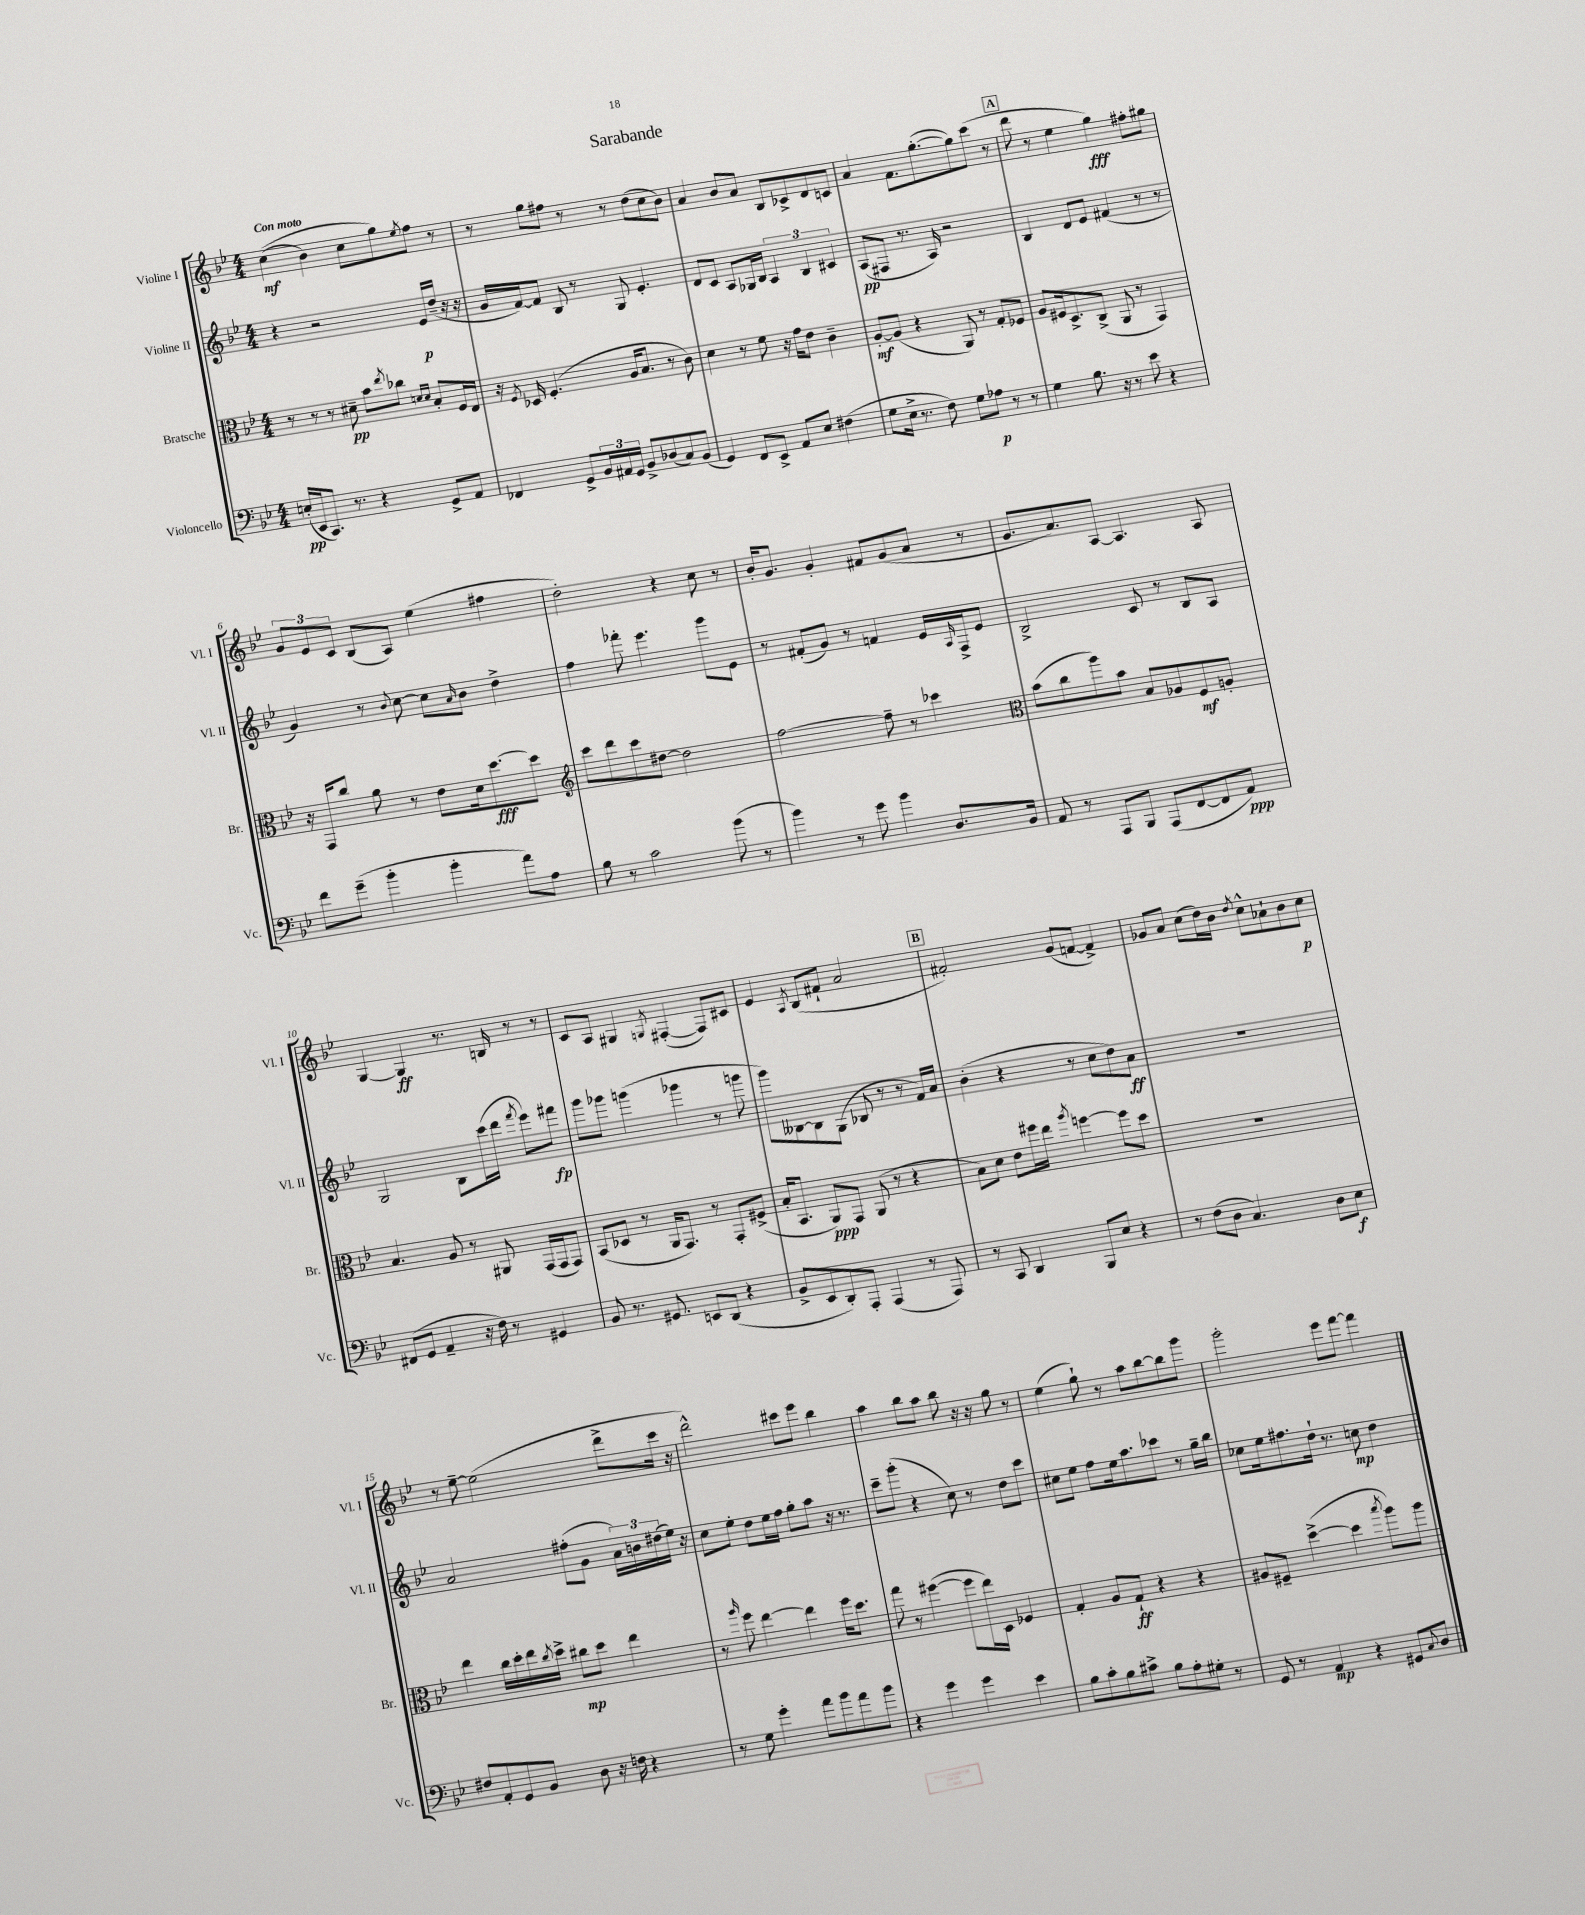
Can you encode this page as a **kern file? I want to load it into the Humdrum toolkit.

**kern	**dynam	**kern	**dynam	**kern	**dynam	**kern	**dynam
*part4	*part4	*part3	*part3	*part2	*part2	*part1	*part1
*staff4	*staff4	*staff3	*staff3	*staff2	*staff2	*staff1	*staff1
*I"Violoncello	*	*I"Bratsche	*	*I"Violine II	*	*I"Violine I	*
*I'Vc.	*	*I'Br.	*	*I'Vl. II	*	*I'Vl. I	*
*clefF4	*	*clefC3	*	*clefG2	*	*clefG2	*
*k[b-e-]	*	*k[b-e-]	*	*k[b-e-]	*	*k[b-e-]	*
*M4/4	*	*M4/4	*	*M4/4	*	*M4/4	*
=1	=1	=1	=1	=1	=1	=1	=1
!	!	!	!	!	!	!LO:TX:a:B:t=Con moto	!
(16En'/LL	pp	8r	.	4r	.	((4cc\	mf
16EE-/J	.	.	.	.	.	.	.
8.CC/J)	.	8r	.	.	.	.	.
.	.	8r	.	2r	.	4b-\)	.
8.r	.	.	.	.	.	.	.
.	.	8d#X~\	pp	.	.	.	.
4r	.	8b-\L	.	.	.	8cc\L	.
.	.	8qee-/	.	.	.	.	.
.	.	8cc-X\J	.	.	.	8gg\)	.
.	.	16qqdn/LL	.	.	.	.	.
.	.	16qqd/JJ	.	.	.	8qee-/	.
8GG^/L	.	8B-'/L	.	16e-/LL	p	8ff\J	.
.	.	.	.	(16dd~/JJ	.	.	.
8AA/J	.	16F/L	.	16r	.	8r	.
.	.	16E-/JJ	.	16r	.	.	.
=2	=2	=2	=2	=2	=2	=2	=2
4FF-X/	.	16r	.	16g/LL	.	8r	.
.	.	8qF/	.	.	.	.	.
.	.	16D-X/	.	[16f/J)	.	.	.
.	.	(4.F'/	.	8f/J]	.	8gg\L	.
8GG^/L	.	.	.	8B-/	.	8ff#X\J	.
24BB-/L	.	.	.	8r	.	8r	.
24AA#X/	.	.	.	.	.	.	.
24GG/JJ	.	.	.	.	.	.	.
8BB-^/L	.	16A/KL	.	8G/	.	8r	.
.	.	8.B-/J	.	.	.	.	.
(8D-X/	.	.	.	4.e-'/	.	(8dd\L	.
8C/)	.	8r	.	.	.	8cc\	.
(8BB-/J	.	8c\)	.	.	.	8b-\J)	.
=3	=3	=3	=3	=3	=3	=3	=3
4GG/)	.	4d\	.	8d/L	.	4a/	.
.	.	.	.	8c/J	.	.	.
8FF/L	.	8r	.	8A/L	.	8b-/L	.
8EE-^/J	.	8f\	.	16G-X/L	.	8a/J	.
.	.	.	.	16B-/JJ	.	.	.
8AA/L	.	16r	.	6A/	.	8B-/L	.
.	.	16g\KL	.	.	.	.	.
8E-/J	.	8e-\J	.	.	.	8c-X^/	.
.	.	.	.	6B-/	.	.	.
(4F#X\	.	4c~\	.	.	.	8d/	.
.	.	.	.	6c#X/	.	.	.
.	.	.	.	.	.	8cn/J	.
=4	=4	=4	=4	=4	=4	=4	=4
8G\L	.	[8A'/L	mf	(8A/L	pp	4a/	.
16E-^\Jk	.	(8A/J]	.	8F#X/J	.	.	.
8.r	.	.	.	.	.	.	.
.	.	4r	.	8.r	.	8.f\L	.
8F\)	.	.	.	.	.	.	.
.	.	.	.	16A/)	.	([8.gg'\	.
8G\L	.	8AA/)	.	2r	.	.	.
8A-X\J	p	8r	.	.	.	8gg\])	.
8r	.	8G'/L	.	.	.	(8ccc\J	.
8r	.	8F-X/J	.	.	.	8r	.
!!LO:REH:place=s1:t=A
=5	=5	=5	=5	=5	=5	=5	=5
4G\	.	8A/L	.	4B-/	.	8ddd\	.
.	.	16F#X/k	.	.	.	8r	.
.	.	8.D^/	.	.	.	.	.
8.B-\	.	.	.	8d/L	.	4ee-\	.
.	.	(8C^/J	.	8e-/J	.	.	.
16r	.	.	.	.	.	.	.
8r	.	8AA/	.	(4f#X/	.	4gg\)	fff
8e-\	.	8r	.	.	.	.	.
4r	.	4GG/)	.	8r	.	8ff#X'\L	.
.	.	.	.	8r	.	8gg#X\J	.
!!LO:LB:g=z
=6	=6	=6	=6	=6	=6	=6	=6
8f\L	.	16r	.	4g/)	.	12g/L	.
.	.	16GG/KL	.	.	.	.	.
.	.	.	.	.	.	12e-/	.
(8g~\J	.	8cc/J	.	.	.	.	.
.	.	.	.	.	.	12c/J	.
4b-'\	.	8a\	.	8r	.	(8B-/L	.
.	.	.	.	8qqb-/	.	.	.
.	.	8r	.	[8cc\	.	8A/J)	.
4b-'\	.	8e-\L	.	8cc\L]	.	(4ee-\	.
.	.	.	.	16qqa/	.	.	.
.	.	16d\k	.	8b-\J	.	.	.
.	.	[8.dd\	fff	.	.	.	.
8a\L)	.	.	.	4dd^\	.	4ff#X\	.
8A\J	.	8dd\J]	.	.	.	.	.
=7	=7	=7	=7	=7	=7	=7	=7
*	*	*clefG2	*	*	*	*	*
8B-\	.	8ccc\L	.	4ff\	.	2dd'\)	.
8r	.	8ddd\	.	.	.	.	.
2c\	.	8ccc\	.	8fff-X'\	.	.	.
.	.	[8dd#X\J	.	4.eee-\	.	.	.
.	.	2dd#\]	.	.	.	4r	.
(8b-\	.	.	.	8ggg\L	.	8cc\	.
8r	.	.	.	8e-\J	.	8r	.
=8	=8	=8	=8	=8	=8	=8	=8
4b-\)	.	[2ff\	.	8r	.	16b-'/KL	.
.	.	.	.	.	.	8.g/J	.
.	.	.	.	(8f#X'/L	.	.	.
8r	.	.	.	8g/J)	.	4g'/	.
8g\	.	.	.	8r	.	.	.
4b-\	.	8ff~\]	.	4fn/	.	8f#X/L	.
.	.	8r	.	.	.	(8g/	.
8.D/L	.	4ccc-X\	.	16e-/LL	.	8a/J	.
.	.	.	.	16qqA/	.	.	.
.	.	.	.	16F^/J	.	.	.
.	.	.	.	8e-/J	.	8r	.
16BB-/Jk	.	.	.	.	.	.	.
=9	=9	=9	=9	=9	=9	=9	=9
*	*	*clefC3	*	*	*	*	*
8AA/	.	(8b-\L	.	2B-^/	.	8.g/L	.
8r	.	8cc\	.	.	.	.	.
.	.	.	.	.	.	8.a/)	.
8AAA/L	.	8aa\)	.	.	.	.	.
8BBB-/J	.	8b-\J	.	.	.	[8A/J	.
(8AAA/L	.	8B-/L	.	8c/	.	4.A/]	.
[8FF/	.	8A-X/	.	8r	.	.	.
8FF/]	.	8F/	mf	8B-/L	.	.	.
8AA/J)	ppp	8An'/J	.	8A/J	.	8A/	.
!!LO:LB:g=z
=10	=10	=10	=10	=10	=10	=10	=10
(8FF#X/L	.	4.B-/	.	2G/	.	[4G/	.
8GG/J	.	.	.	.	.	.	.
4AA~/	.	.	.	.	.	4G/]	ff
.	.	8A/	.	.	.	.	.
16r	.	8r	.	8B-\L	.	8.r	.
16F\)	.	.	.	.	.	.	.
8r	.	8AA#X/	.	(16ccc\L	.	.	.
.	.	.	.	16ddd\JJ	.	16Bn/	.
.	.	.	.	8qfff/	.	.	.
4GG#X/	.	(16GG/LL	.	8eee-\L)	.	8r	.
.	.	16GG/J	.	.	.	.	.
.	.	8GG/J)	.	8fff#X\J	fp	8r	.
=11	=11	=11	=11	=11	=11	=11	=11
8BB-/	.	(8BB-/L	.	8ggg\L	.	8c/L	.
8.r	.	8D-X/J	.	8ggg-X\J	.	8A/J	.
.	.	8r	.	(4gggn\	.	4G#X/	.
8.GG#X/	.	.	.	.	.	.	.
.	.	16AA/KL	.	.	.	.	.
.	.	8.GG/J)	.	.	.	.	.
.	.	.	.	.	.	8qGn/	.
8EEn/L	.	.	.	4ggg-X\	.	([4F#X'/	.
(8DD/J	.	8r	.	.	.	.	.
4r	.	8GG'/L	.	8r	.	8F#/L])	.
.	.	(8F#X^/J	.	8gggn\	.	8c#X/J	.
=12	=12	=12	=12	=12	=12	=12	=12
8BB-^/L	.	16B-'/KL	.	8ggg\L)	.	4e-/	.
.	.	8.BB-/J	.	.	.	.	.
8EE-/	.	.	.	[8B--X\	.	.	.
.	.	.	.	.	.	8qA/	.
8DD'/)	.	8AA/L)	ppp	8B--\]	.	(8B-/L	.
8AAA'/J	.	8GG/J	.	(8G\J	.	8f#X`/J	.
(4AAA/	.	(8AA/	.	8B-X/	.	2a/	.
.	.	8r	.	8r	.	.	.
8r	.	4r	.	8r	.	.	.
8AAA/)	.	.	.	16f/LL)	.	.	.
.	.	.	.	16a/JJ	.	.	.
!!LO:REH:place=s1:t=B
=13	=13	=13	=13	=13	=13	=13	=13
8r	.	8B-\L)	.	(4b-'\	.	2f#X'/)	.
8CC/	.	8d\J	.	.	.	.	.
4DD/	.	8e-\L	.	4r	.	.	.
.	.	16ff#X\L	.	.	.	.	.
.	.	16ee-\JJ	.	.	.	.	.
.	.	8qaa/	.	.	.	.	.
8BBB-/L	.	[4ffn\	.	8r	.	(8g/L	.
8E-/J	.	.	.	8cc\L	.	[8fn/J	.
4r	.	8ff\L]	.	8dd\)	.	4f^/])	.
.	.	8dd\J	.	8a\J	ff	.	.
=14	=14	=14	=14	=14	=14	=14	=14
8r	.	1r	.	1r	.	8g-X/L	.
(8F\L	.	.	.	.	.	8a/J	.
8D\J	.	.	.	.	.	(8cc\L	.
4.C/)	.	.	.	.	.	16dd\L)	.
.	.	.	.	.	.	16b-\JJ	.
.	.	.	.	.	.	8qdd/	.
.	.	.	.	.	.	8cc^^\L	.
.	.	.	.	.	.	8a-X`\	.
8D\L	.	.	.	.	.	8b-\	.
8E-\J	f	.	.	.	.	8cc\J	p
!!LO:LB:g=z
=15	=15	=15	=15	=15	=15	=15	=15
8F#X/L	.	4ee-\	.	2a/	.	8r	.
8AA'/	.	.	.	.	.	[8ee-~\	.
8GG/	.	16cc\LL	.	.	.	(2ee-\]	.
.	.	16dd'\	.	.	.	.	.
8BB-/J	.	16ee-\	.	.	.	.	.
.	.	8qcc/	.	.	.	.	.
.	.	16dd^\JJ	.	.	.	.	.
8D\	.	8cc#X\L	mp	(8ff#X'\L	.	.	.
16r	.	8dd\J	.	8g\J	.	.	.
16Fn\	.	.	.	.	.	.	.
4r	.	4ee-\	.	24a\LL)	.	8ddd^\L	.
.	.	.	.	24bn\	.	.	.
.	.	.	.	(24dd#X\	.	.	.
.	.	.	.	16ee-\JJ)	.	16ccc\Jk	.
.	.	.	.	16r	.	16r	.
=16	=16	=16	=16	=16	=16	=16	=16
8r	.	8r	.	8cc\L	.	2ddd^^\)	.
.	.	16qqaa/	.	.	.	.	.
8G\	.	8ff\	.	8ee-'\J	.	.	.
4g'\	.	[4ee-\	.	8dd\L	.	.	.
.	.	.	.	16ee-\L	.	.	.
.	.	.	.	16ff\JJ	.	.	.
8a\L	.	4ee-\]	.	8gg'\L	.	8ccc#X\L	.
8b-\	.	.	.	8aa\J	.	8eee-\J	.
8a\	.	16ff\KL	.	16r	.	4bb-\	.
.	.	8.dd\J	.	8.r	.	.	.
8b-\J	.	.	.	.	.	.	.
=17	=17	=17	=17	=17	=17	=17	=17
4r	.	8gg\	.	8ccc~\L	.	4aa\	.
.	.	8r	.	(8ggg'\J	.	.	.
4g\	.	([4ff#X\	.	4r	.	8bb-\L	.
.	.	.	.	.	.	8aa\J	.
4g\	.	8ff#\L]	.	8cc\)	.	8bb-\	.
.	.	16ee-\L)	.	8r	.	16r	.
.	.	16D\JJ	.	.	.	16r	.
4e-\	.	4F-X/	.	8dd\L	.	8gg\	.
.	.	.	.	8ccc\J	.	8r	.
=18	=18	=18	=18	=18	=18	=18	=18
8B-\L	.	4G'/	.	8cc#X\L	.	(4ee-\	.
8c'\	.	.	.	8ee-\J	.	.	.
8B-\	.	8A/L	.	8ff\L	.	8gg`\)	.
8c#X^\J	.	8G`/J	ff	16ee-\k	.	8r	.
.	.	.	.	8.aa\	.	.	.
8B-\L	.	4r	.	.	.	8aa\L	.
8A'\	.	.	.	8ccc-X\J	.	[8bb-\	.
8G#X'\J	.	4r	.	8r	.	8bb-\]	.
8r	.	.	.	16gg~\LL	.	8ggg\J	.
.	.	.	.	16bb-\JJ	.	.	.
=19	=19	=19	=19	=19	=19	=19	=19
8GG/	.	8A#X/L	.	8cc-X\L	.	2ggg'\	.
8r	.	8F#X~/J	.	16ee-\k	.	.	.
.	.	.	.	8.ff#X\	.	.	.
4AA/	mp	([4dd^\	.	.	.	.	.
.	.	.	.	16dd`\Jk	.	.	.
.	.	.	.	8.r	.	.	.
4r	.	4dd\]	.	.	.	8eee-\L	.
.	.	.	.	8ccn\	mp	[8fff\J	.
.	.	8qbb-/	.	.	.	.	.
8GG#X/L	.	8aa\L)	.	4dd\	.	4fff\]	.
8qqC/	.	.	.	.	.	.	.
8D/J	.	8aa\J	.	.	.	.	.
==	==	==	==	==	==	==	==
*-	*-	*-	*-	*-	*-	*-	*-
